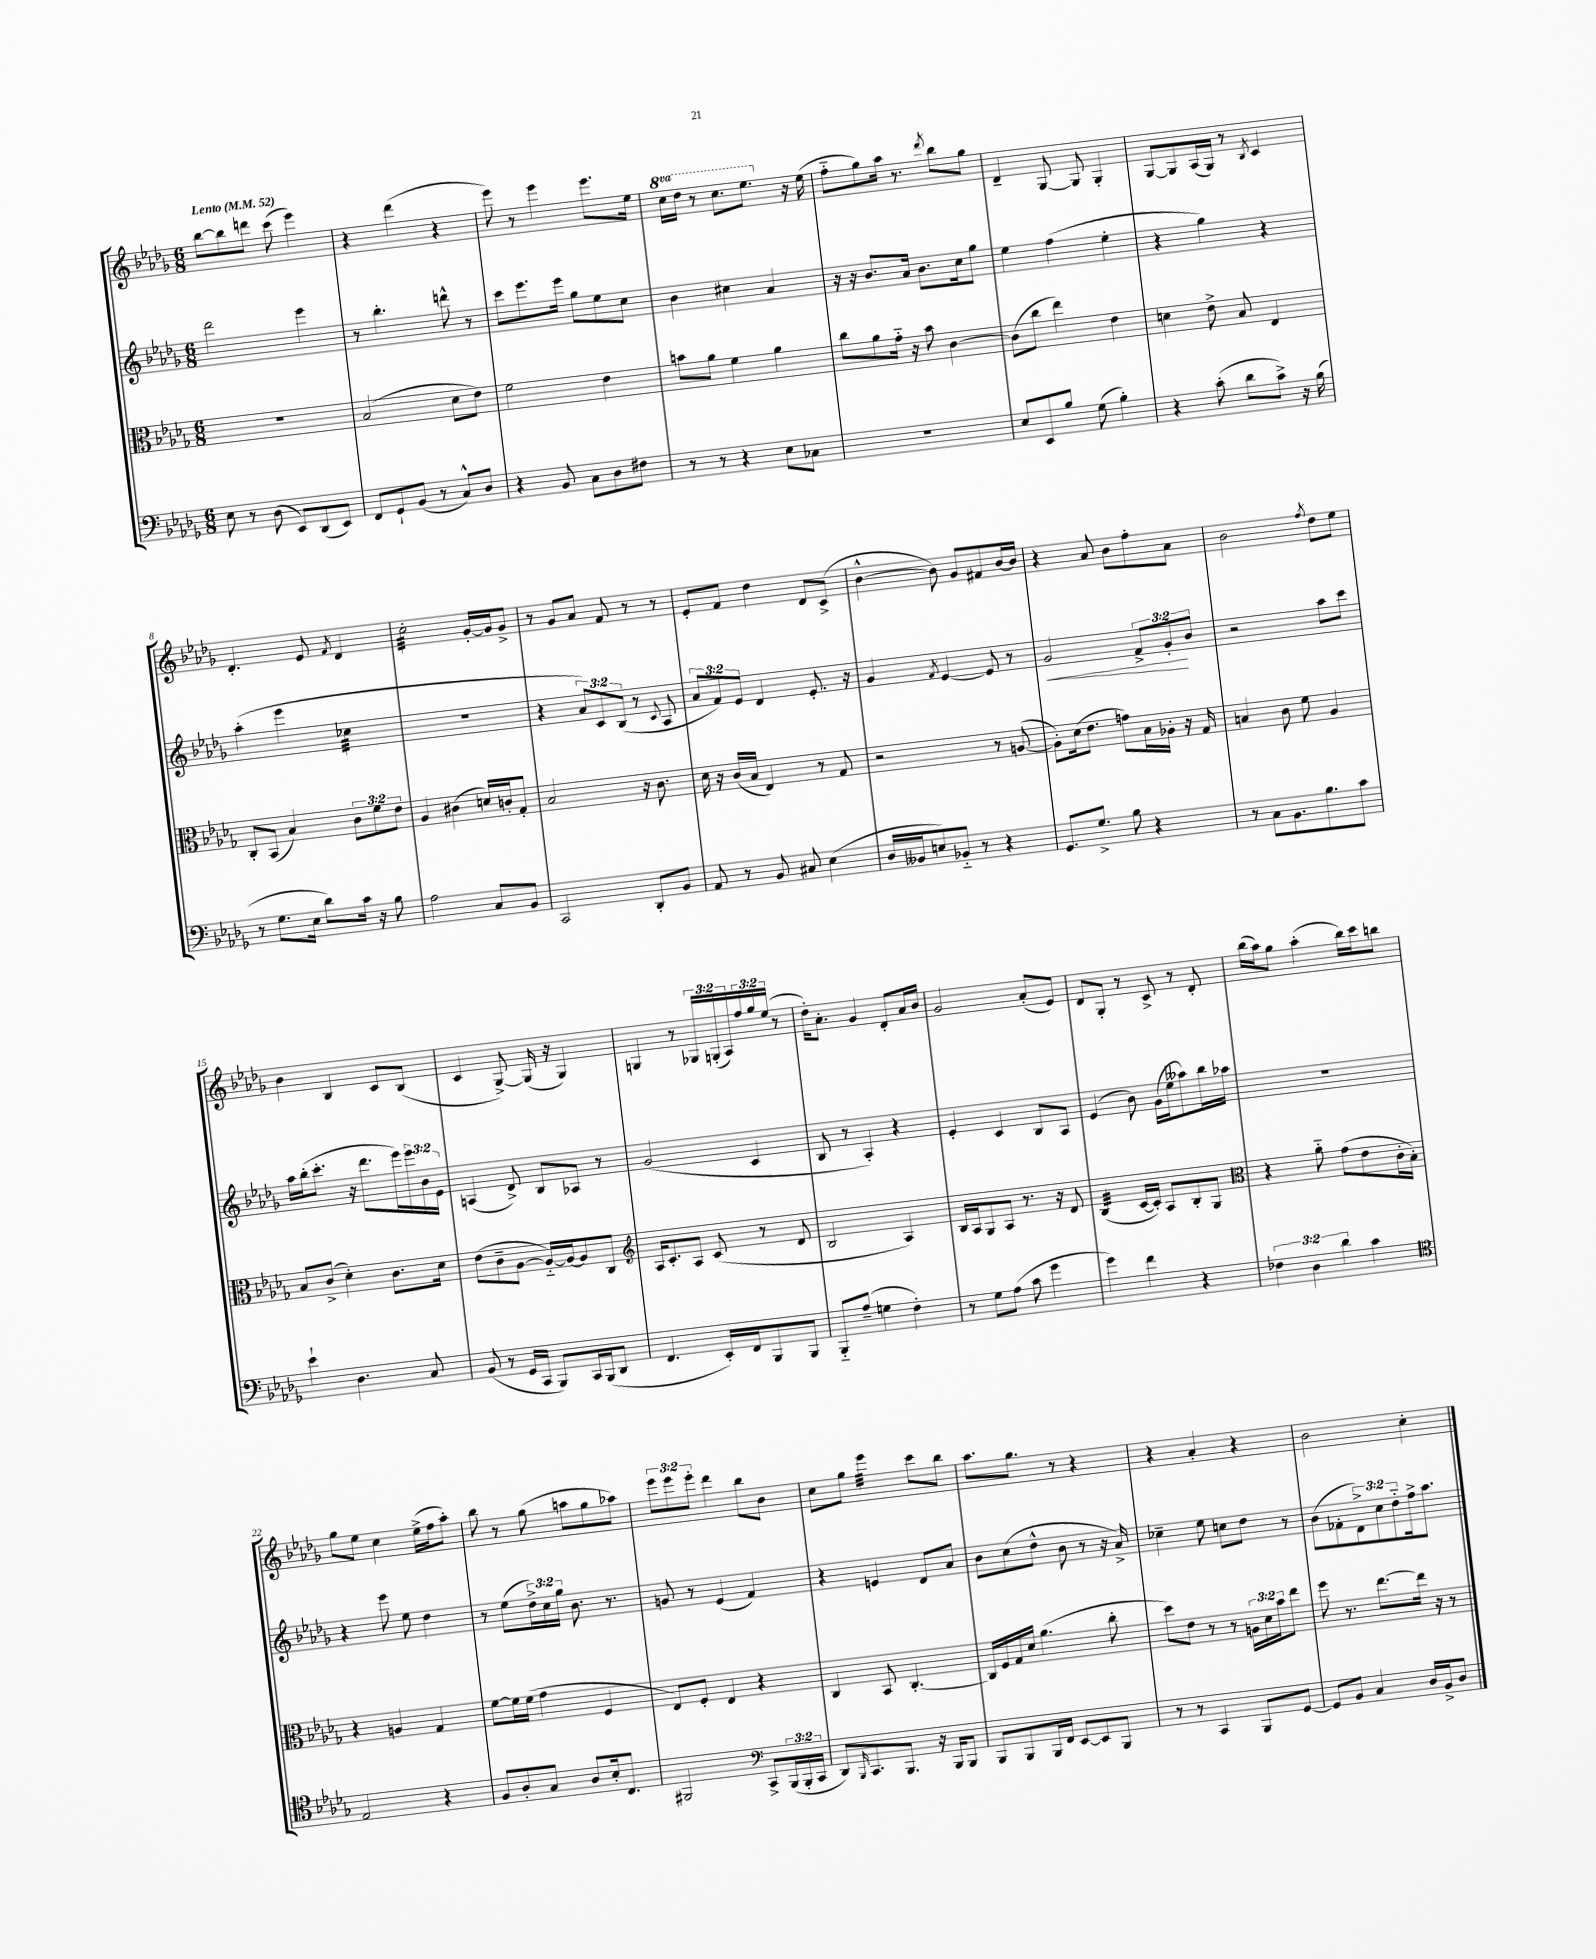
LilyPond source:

<<
\new StaffGroup <<
\new Staff = "s0" {
    \clef treble \key des \major \numericTimeSignature \time 6/8 \override Staff.TupletNumber.text = #tuplet-number::calc-fraction-text \set Staff.ottavationMarkups = #ottavation-simple-ordinals \tempo "Lento" 4 = 52
    bes''8~ bes''8 d'''8 c'''8( ees'''4) |
    r4 des'''4( r4 |
    ees'''8) r8 ees'''4 ees'''8. ees''16 |
    \ottava #1 c'''16 des'''16 r8 c'''8. ees'''8. \ottava #0 r16 ees''16( |
    f''8-_ ges''8) aes''16 r8. \acciaccatura { des'''8 } bes''8 ges''8 |
    des'4-- ges8~ ges8 ges4-. |
    ges8~ ges8 aes16( ges16) r8 \acciaccatura { bes8 } c'4 |
    des'4.-. ees'8 \acciaccatura { f'8 } des'4 |
    c''2:32-. ges'16~-. ges'16 ges'8-> |
    r8 ges'8 aes'8 f'8 r8 r8 |
    ees'8-. f'8 des''4 des'8 c'8->( |
    bes'4~-^ bes'8) ges'8 fis'8 bes'16~ bes'16 |
    r4 aes'8 bes'8 f''8-. aes'8 |
    bes'2 \acciaccatura { f''8 } des''8 ees''8 |
    bes'4 bes4 c'8 bes8( |
    c'4 ges8~->) ges16( r16 ges4) |
    g4 r8 \tuplet 3/2 { ges16 g16-.( aes16) } \tuplet 3/2 { f''16 ges''16 ees''16( } r8 |
    des''16-.) aes'8.-. ges'4 des'8-. aes'16 bes'16 |
    ges'2 aes'8-.( ees'8) |
    des'8 ges8-. r8 c'8-> r8 des'8-. |
    bes''16( aes''16) ges''8 aes''4-.( bes''16) c'''16 b''8 |
    ges''8 ees''8 c''4 ees''16->( f''16 aes''8-.) |
    bes''8 r8 ges''8( a''8 ges''8 aes''8) |
    \tuplet 3/2 { ees'''8 ees'''8 ees'''8-. } des'''4 bes''8 bes'8 |
    c''8 ges''8 ees'''4:32 c'''8 bes''8 |
    aes''8. ges''8. r8 r4 |
    r4 aes'4-. r4 |
    bes'2 c''4-. \bar "|." |
}
\new Staff = "s1" {
    \clef treble \key des \major \numericTimeSignature \time 6/8 \override Staff.TupletNumber.text = #tuplet-number::calc-fraction-text
    des'''2 ees'''4 |
    r8 bes''4.-. d'''8-^ r8 |
    c'''8 ees'''8. ees'''16 ges''8 ees''8 c''8 |
    bes'4 cis''4 aes'4 |
    r16 r16 bes'8. aes'16 bes'8. c''16 ges''8 |
    ees''4 f''4( ees''4-. |
    r4 ges''4) r4 |
    aes''4-.( ees'''4 ces''4:32 |
    R2. |
    r4 \tuplet 3/2 { aes'8) c'8 bes8( } r8 \appoggiatura { c'8 } aes8 |
    \tuplet 3/2 { aes'8 f'8) ees'8 } des'4 ees'8.-. r16 |
    ges'4 \acciaccatura { f'8 } ees'4~ ees'8 r8 |
    ges'2\< \tuplet 3/2 { f'8-> ges'8-.\! bes'8 } |
    r2 aes''8 c'''8 |
    aes''16 bes''16-.( c'''8.-. r16 des'''8. ees'''16) \tuplet 3/2 { ees'''16 bes'16 ees'16 } |
    a4( des'8->) bes8 aes8 r8 |
    ges'2( c'4 |
    bes8 r8 aes4-.) r4 |
    ees'4-. c'4 bes8 aes8 |
    ees'4( bes'8) ges'16( ees''16 aeses''8) bes''16 aes''16 |
    r2. |
    r4 ees'''8 ees''8 des''4 |
    r8 ees''8( \tuplet 3/2 { des''16->) c''16 ges''16 } bes'8. r8. |
    g'8 r8 ees'4( f'4) |
    r4 e'4 des'8 aes'8 |
    bes'8 c''8( des''8-^ bes'8 r8 r16 aes'16->) |
    ces''4-- ees''8 c''8 des''8 r8 |
    bes'8( fes'8-. \tuplet 3/2 { des'8->) c''8 des''8-_ } f''16-> aes''8. \bar "|." |
}
\new Staff = "s2" {
    \clef alto \key des \major \numericTimeSignature \time 6/8 \override Staff.TupletNumber.text = #tuplet-number::calc-fraction-text
    R2. |
    bes2( des'8 ees'8) |
    f'2 ees'4 |
    b'8 aes'8 f'4 aes'4 |
    c''8 aes'8 ges'16-_ r16 bes'8 c'4~ |
    c'8( c''8 ees''4) ees'4 |
    d'4 ees'8-> bes8 ees4 |
    c8-. bes,8( bes4) \tuplet 3/2 { c'8 f'8 ees'8 } |
    aes4 cis'4( d'16) c'16-. ges8-. |
    bes2 r16 c'8. |
    des'16 r16 c'16( bes16 ees4) r8 ges8 |
    r2 r8 a8~( |
    a8-.) des'16( ees'8. g'8) bes16 aes16-. r16 ges16 |
    b4 c'8 f'8 aes4 |
    bes8 c'8->( des'4-.) c'8. des'16 |
    ees'8( c'8-- aes8~ aes16~-_) aes16~ aes8 c8 |
    \clef treble aes16 c'8.-. aes8 c'8( r8 des'8 |
    bes2 aes4) |
    bes16 aes16 ges8 aes8 r8. r16 des'8 |
    bes4:32( c'16~ c'16-.) aes8 bes8-. ges8 |
    \clef alto r4 aes'8-_ ges'8( ees'8 c'16-. bes16-.) |
    r4 a4 ges4 |
    f'8~ f'16 f'16( ges'4 f4 |
    ees8) f8-. ees4 r4 |
    c4 bes,8 c4.~-. |
    c16 f16 ges16 des'16 aes'4.( c''8-. |
    des''8) ees'8 r8 r8 \tuplet 3/2 { a16 des'16 bes'16 } ees''8 |
    f''8 r8. ees''8.~ ees''16 r16 r8 \bar "|." |
}
\new Staff = "s3" {
    \clef bass \key des \major \numericTimeSignature \time 6/8 \override Staff.TupletNumber.text = #tuplet-number::calc-fraction-text
    ees8 r8 des8( ees,8) des,8( ees,8) |
    f,8 ges,8-! bes,8( r8 c8-^) des8 |
    r4 bes,8 c8 des8 fis8 |
    r8 r8 r4 ees8 ces8 |
    R2. |
    ees8 ees,8 bes8 ges8( bes4-.) |
    r4 c'8-.( des'8 c'8->) r16 bes16( |
    r8 ges8. ees16 des'8) c'16 r16 bes8 |
    aes2 c8 bes,8 |
    c,2 des,8-. bes,8 |
    aes,8 r8 bes,8 cis8 ees4( |
    des16 beses,16 e8) bes,8-_ r8 r4 |
    ges,8. ges8.-> bes8 r4 |
    r8 c8 bes,8. bes8. c'8 |
    ees'4-! des4. c8 |
    bes,8( r8 ges,16 c,16 bes,,8) c,16 bes,,16( des,8 |
    f,4. ees,16-.) f,16 bes,,8 bes,,8 |
    bes,,8-_ aes8--( g4 f4-.) |
    r8 ges8 aes8( c'8 ges'4 |
    ges'4) f'4 r4 |
    \tuplet 3/2 { fes4 des4 des'4 } c'4 |
    \clef tenor ees2 r4 |
    f8 aes8-. ges8 aes8 bes16-. c8. |
    fis,2 \clef bass c,8-> \tuplet 3/2 { bes,,16( bes,,16-. c,16 } |
    des,8) \grace { bes,,16 } c,8. bes,,8. r16 bes,,16 bes,,8 |
    bes,,8 bes,,8 bes,,16 f,16 ees,8~ ees,8 bes,,8 |
    r8 r8 c,4 bes,,8 ges,8~ |
    ges,8 bes,8 c4 des16 bes,16-> des8 \bar "|." |
}
>>
>>
